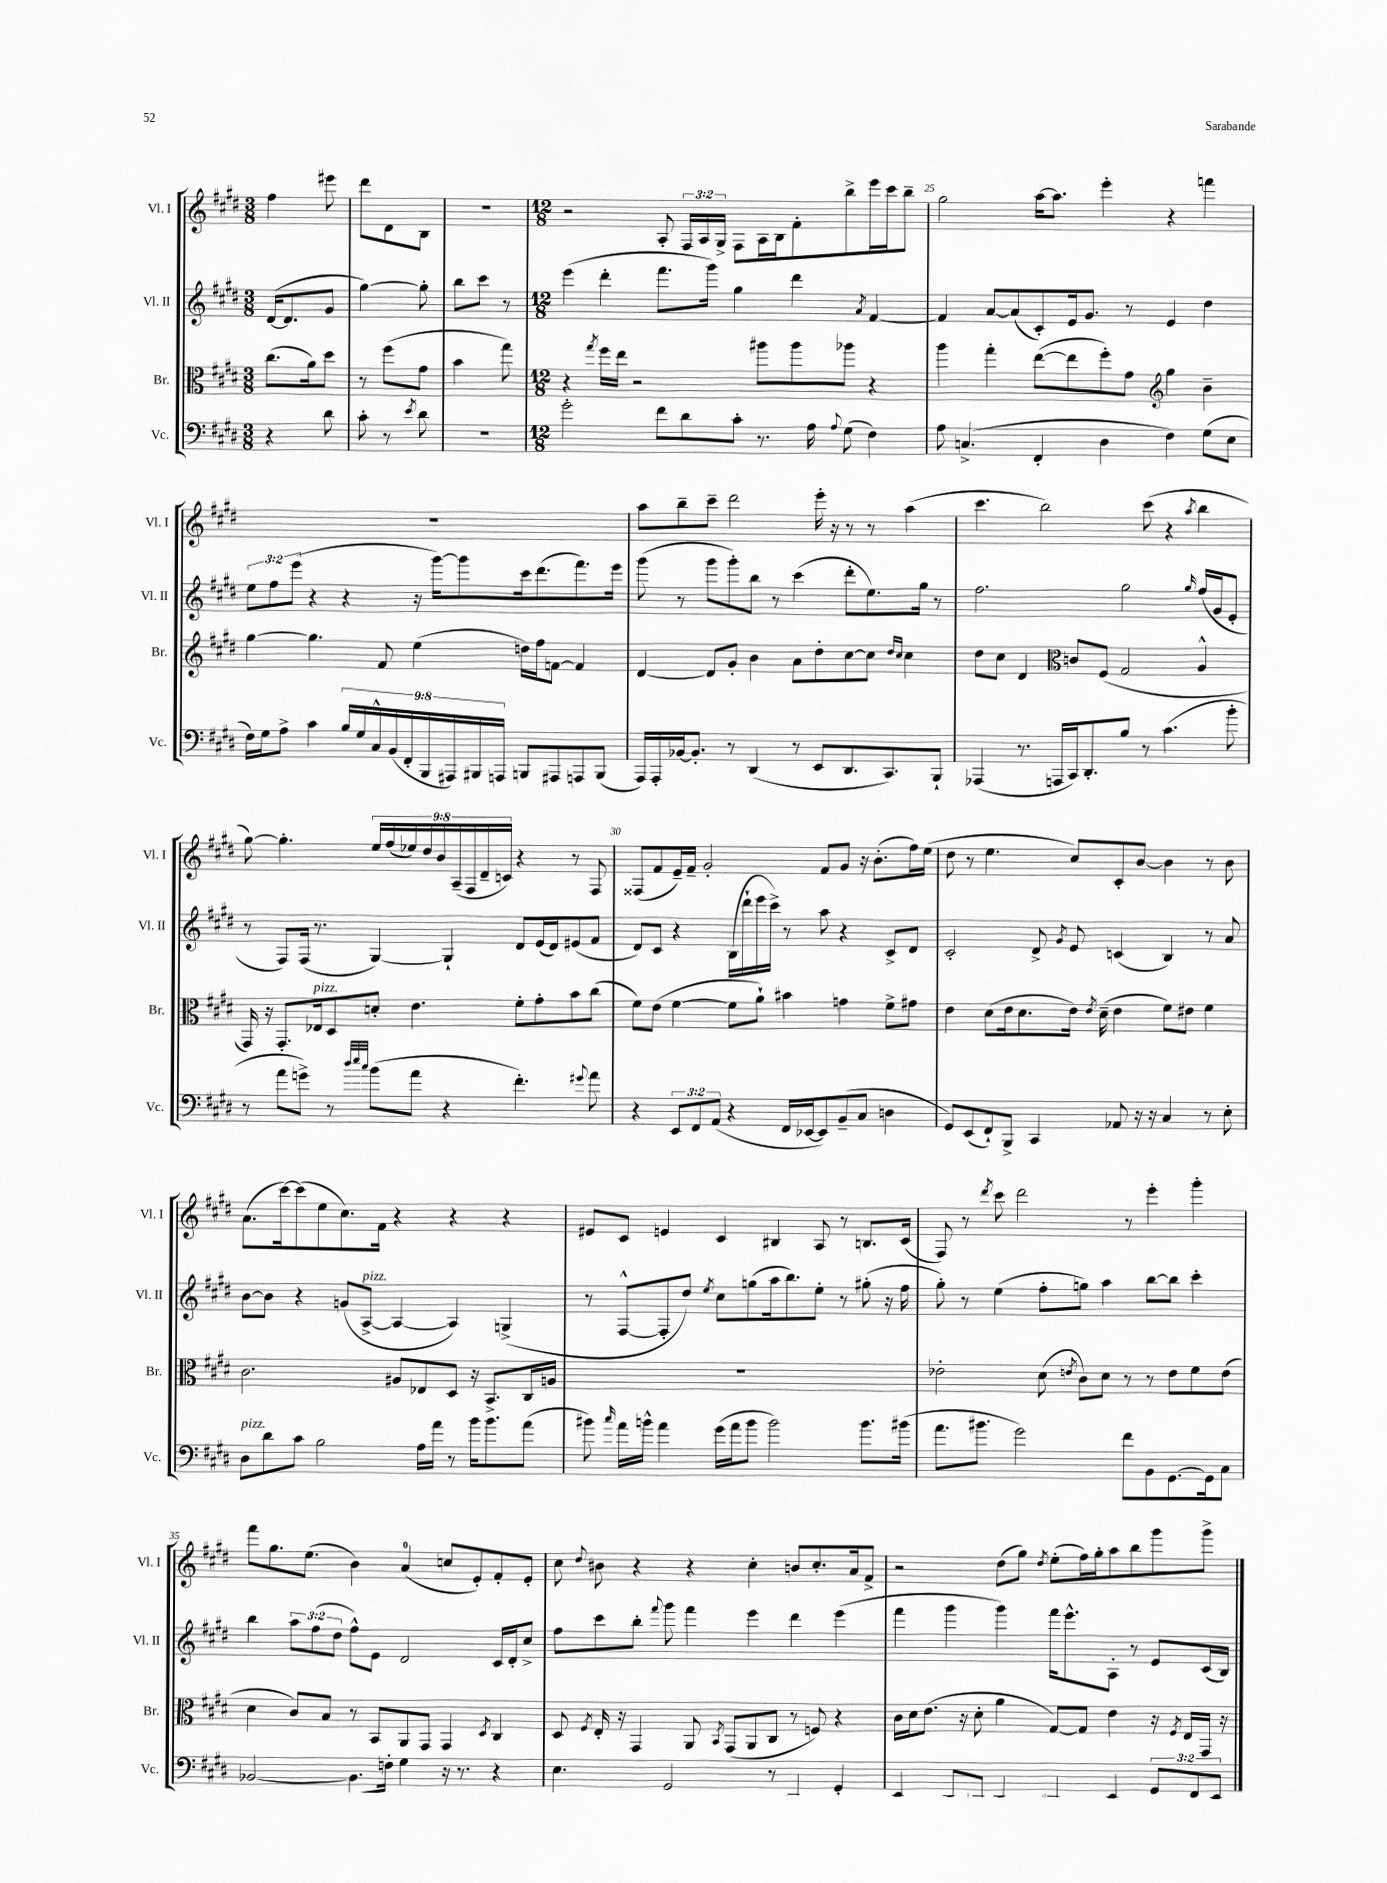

**kern	**kern	**kern	**kern
*staff4	*staff3	*staff2	*staff1
*clefF4	*clefC3	*clefG2	*clefG2
*k[f#c#g#d#]	*k[f#c#g#d#]	*k[f#c#g#d#]	*k[f#c#g#d#]
*M3/8	*M3/8	*M3/8	*M3/8
4r	(8.cc#\L	([16d#/LK	4ff#\
.	.	8.d#/]	.
.	16a\k)	.	.
8d#\	8dd#\J	8g#/J	8eee#\
=	=	=	=
8c#'\	8r	[4gg#\)	8ddd#\L
8r	(8ff#\L	.	8d#\
8qe/	.	.	.
8d#\	8g#\J	8gg#'\]	8B\J
=	=	=	=
4.r	4b\	8bb\L	4.r
.	.	8ccc#\J	.
.	8gg#\)	8r	.
=	=	=	=
*M12/8	*M12/8	*M12/8	*M12/8
2g#'\	4r	(4eee\	2r
.	8qgg#/	.	.
.	16ff#\LL	4ddd#'\	.
.	16ee\JJ	.	.
.	2r	.	.
8f#\L	.	8.fff#\L	8A'/
8d#\	.	.	24F#/LL
.	.	.	24A/
.	.	16ggg#\Jk)	.
.	.	.	24G#^/JJ
8c#'\J	.	4gg#\	8F#\L
8.r	8aa#\L	.	16A\L
.	.	.	16B\J
.	8aa#\	4ddd#\	8f#'\
16A\	.	.	.
8qqA/	.	.	.
(8G#\	8aa-\J	.	8bb^\
.	.	8qa/	.
4F#\)	4r	[4f#/	16eee\L
.	.	.	16ccc#\J
.	.	.	8bb~\J
=	=	=	=
8A\	4aa\	4f#/]	2gg#\
(4.C^/	.	.	.
.	4gg#'\	[8a/L	.
.	.	(8a/]	.
4FF#'/	([8ee\L	8c#'/)	[16aa\LK
.	.	.	8.aa\]J
.	8ee\]	16e/k	.
.	.	8.g#/J	.
4D#\	8ff#'\)	.	4eee'\
.	8g#\J	8r	.
*	*clefG2	*	*
4F#\)	4gg#\	4e/	4r
(8G#\L	4b~\	4dd#\	4fff\
8E\J	.	.	.
=	=	=	=
16F#\LL)	[4gg#\	12ee\L	1.r
16G#\J	.	.	.
.	.	12ff#\	.
8A^\J	.	.	.
.	.	(12eee\J	.
4c#\	4.gg#\]	4r	.
18B/LL	.	4r	.
18G#/	.	.	.
18C#^^/	.	.	.
.	8f#/	.	.
(18BB/	.	.	.
18FF#'/	.	.	.
.	(4ee\	16r	.
18BBB/	.	.	.
.	.	[16ggg#\LK)	.
18AAA#/)	.	.	.
.	.	8ggg#\]	.
18BBB#/	.	.	.
18AAA/JJ	.	.	.
8BBB/L	16dd\LL)	16ccc#\k	.
.	16ff#\J	(8.ddd#\	.
8AAA#/	[8f\J	.	.
8AAA/	4f/]	8.fff#\)	.
(8BBB/J	.	.	.
.	.	16eee\Jk	.
=	=	=	=
16AAA/LL)	[4d#/	(8ggg#\	8aa\L
16AAA'/	.	.	.
[16BB-/J	.	8r	8bb~\
8.BB-'/]J	.	.	.
.	8d#/]L	8ggg#\L	8ccc#~\J
8r	8g#'/J	8ggg#'\)	2ddd#\
(4DD#/	4b\	8bb\J	.
.	.	8r	.
8r	8a\L	(4ccc#\	.
8EE/L	8dd#'\	.	16eee'\
.	.	.	16r
8.DD#/	[8cc#\	8ddd#'\L	8r
.	8cc#\]J	8.ee\)	8r
8.CC#/)	.	.	.
.	16qqdd#/LL	.	.
.	16qqcc#/JJ	.	.
.	4cc#\	.	(4aa\
.	.	16gg#\Jk	.
8BBB`/J	.	8r	.
=	=	=	=
(4AAA-/	8dd#\L	2.ff#\	4.ccc#\
.	8cc#\J	.	.
8.r	4d#/	.	.
.	.	.	2bb\)
16AAA/LL	.	.	.
16CC#/J)	8c/L	.	.
8.DD#'/	.	.	.
.	(8F#/J	.	.
8B/J	2G#/	2gg#\	.
8r	.	.	(8ccc#\
(4.c#\	.	.	4r
.	.	16qqgg#/	8qaa/
.	4A^^/	(16ff#/LL	4bb\
.	.	16g#/J	.
8b'\	.	8e'/J	.
=	=	=	=
*	*clefC3	*	*
8r	16GG#/)	8r	[8gg#\)
.	16r	.	.
8a\L	8.GG#'/L	8F#/L)	4.gg#'\]
8g^\J)	.	(16F#/Jk	.
.	16E-/k	8.r	.
8r	8D#/	.	.
32qqdd#/LLL	.	.	.
32qqee/	.	.	.
32qqcc#/JJJ	.	.	.
(8b\L	8d'/J	[4G#/)	18ee/LL
.	.	.	(18ff#/
.	.	.	18ee-/)
8a\J	4.e\	.	.
.	.	.	18dd#/
.	.	.	18b/
4r	.	4G#`/]	.
.	.	.	(18A~/
.	.	.	18F#/
.	.	.	18d#~/
.	.	.	18c/JJ)
4.f#'\)	8f#'\L	8d#/L	4r
.	8g#'\	(16e/L	.
.	.	16d#/J)	.
.	8b\	(8e#/	8r
8qqg#/	.	.	.
8a\	(8cc#\J	8f#/J	8F#/
=	=	=	=
4r	8f#\L)	8d#/L)	(8F##/L
.	(8e\J	8c#/J	8f#/
12EE/L	[4f#\	4r	16e~/L)
.	.	.	16f#~/JJ
12FF#/	.	.	.
.	.	.	2g#'/
(12AA/J	.	.	.
4r	8f#\]L	(16B\LL	.
.	.	16ddd#`\	.
.	8a`\J)	16eee\	.
.	.	16ccc#^\JJ)	.
16FF#/LL	4b#\	8r	.
[16EE-/J	.	.	.
8EE-/])	.	8aa\	8f#/L
(8BB~/	4g\	4r	8g#/J
8C#/J	.	.	16r
.	.	.	(8.b'\L
4D\	8f#^\L	8c#^/L	.
.	8g#\J	8d#/J	16ff#\L)
.	.	.	(16ee\JJ
=	=	=	=
8GG#/L)	4e\	2c#'/	8dd#\
(8EE/	.	.	8r
8FF#`/)	(8d#\L	.	4.ee\
8BBB^/J	16e\k	.	.
.	8.d#\	.	.
4CC#/	.	8d#^/	.
.	.	8qg#/	.
.	16e\Jk)	8e/	8cc#/L)
.	8qe/	.	.
.	(16d#~\	.	.
8AA-/	4e\	(4c/	8c#'/
16r	.	.	[8b/J
16r	.	.	.
4C#/	8f#\L)	4B/)	4b\]
.	8e#\J	.	.
8r	4f#\	8r	8r
8E'\	.	8a/	8b\
=	=	=	=
8D#\L	2.c#\	[8b\L	(8.a\L
8d#\	.	8b\]J	.
.	.	.	[16ccc#\k)
8c#\J	.	4r	(8ccc#\]
2B\	.	.	8ee\
.	.	(8g/L	8.cc#\)
.	.	[8A^/J	.
.	.	.	16f#\Jk
.	8A#/L	4A/_	4r
16A\LL	8E-/	.	.
16a\JJ	.	.	.
8r	8D#/J	4A/])	4r
16b\LK	16r	.	.
8.b\	8.BB^/L	.	.
.	.	(4G^/	4r
(8a\J	16C#/L	.	.
.	16A/JJ	.	.
=	=	=	=
8b#\)	1.r	8r	8e#/L
16qqcc#/	.	.	.
16a\LL	.	[8F#^^/L	8c#/J
16b^^\JJ	.	.	.
4a\	.	8F#'/]	4e/
.	.	8dd#/J)	.
.	.	8qee/	.
(16g#\LL	.	8cc#\L	4c#/
16a\J	.	.	.
8b\J	.	(8gg\	.
2b\)	.	16aa\k	4B#/
.	.	8.bb\)	.
.	.	8ee'\J	8A/
.	.	8r	8r
8.b\L	.	(8gg#'\	8.B/L
.	.	16r	.
(16b#\Jk	.	16ff#\	(16c#/Jk
=	=	=	=
8.a\L	2e-'\	8gg#'\)	8F#/)
.	.	8r	8r
8.b#\J	.	.	.
.	.	.	8qddd#/
.	.	(4ee\	8ccc#\
2g#\)	.	.	2ddd#\
.	(8d#\	8ff#'\L	.
.	8qe/	.	.
.	8c#\L)	8gg\J)	.
.	8d#\J	4aa\	.
8f#\L	8r	.	8r
8BB\	8r	[8bb\L	4eee'\
[8.GG#\	8e\L	8bb\]J	.
.	8f#\	4ccc#'\	4ggg#'\
16GG#\]k	.	.	.
8C#\J	(8e\J	.	.
=	=	=	=
[2BB-/	4d#\	4bb\	8fff#\L
.	.	.	8.gg#\
.	8c#/L)	12aa\L	.
.	.	.	(8.ee\J
.	.	(12ff#\	.
.	8B/J	.	.
.	.	12dd#\J	.
8.BB-\]L	8r	8ff#^^\L)	4b\)
.	8BB/L	8e\J	.
16F'\Jk	.	.	.
4G#\	8AA/	2d#/	(4a/
.	8GG#/J	.	.
16r	4GG#/	.	8cc/L
8.r	.	.	.
.	.	.	8e'/)
.	8qD#/	.	.
4r	4C#/	16c#/LL	8f#'/
.	.	16d#'/J	.
.	.	8cc#^/J	8e'/J
=	=	=	=
4.E\	8D#/	8ff#\L	8cc#\
.	8qF#/	.	8qqdd#/
.	16E'/	8ccc#\	8b#\
.	16r	.	.
.	4GG#/	8bb'\J	4r
.	.	8qqfff#/	.
2GG#/	.	8ggg#\	.
.	8AA/	4fff#\	4r
.	8qBB/	.	.
.	(8GG#/L	.	.
.	8AA/	4eee\	4cc#'\
8r	8C#/J	.	.
4BBB#/	8r	4ddd#\	8b/L
.	8F/)	.	8.cc#'/
4GG#'/	4r	(4eee\	.
.	.	.	16a/k
.	.	.	8f#^/J
=	=	=	=
4EE/	16c#\LL	4fff#\	2r
.	16d#\J	.	.
.	(8.e\J	.	.
8DD#'/L	.	4ggg#\	.
.	16r	.	.
8CC/J	8d#'\	.	.
4DD#/	4a\	4ggg#\)	(8dd#\L
.	.	.	8gg#\J)
.	.	.	8qdd#/
4CC#/	[8G#/L)	16fff#\LK	(8ee'\L
.	.	8.eee^^\	.
.	8G#/]J	.	16ff#\L)
.	.	.	16gg#'\J
4EE/	4e\	8A'\J	8aa\
.	.	8r	8bb\
12GG#/L	16r	8e/L	8ggg#\
.	8qF#/	.	.
.	16E/LL	.	.
12FF#/	.	.	.
.	16GG#/JJ	(16c#/L	8ggg#^\J
12EE/J	.	.	.
.	16r	16B/JJ)	.
==	==	==	==
*-	*-	*-	*-
